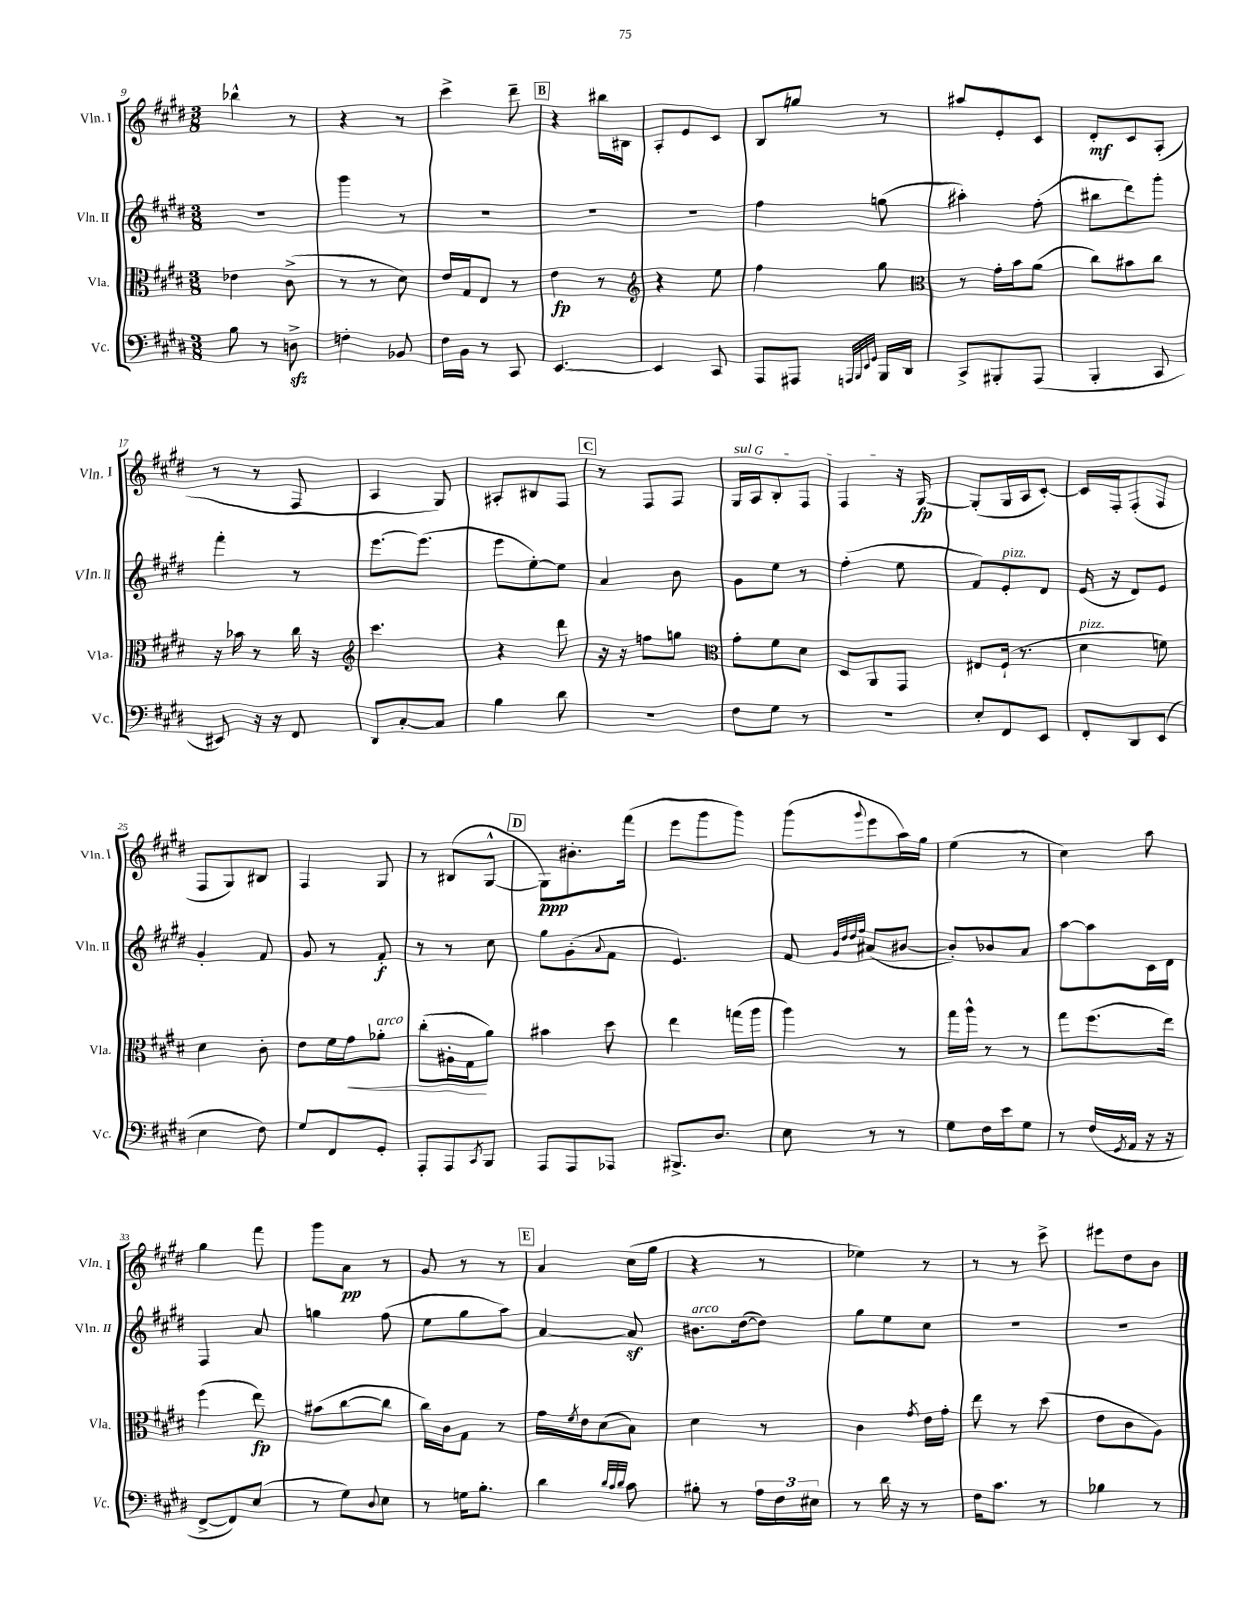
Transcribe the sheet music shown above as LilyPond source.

<<
\new StaffGroup <<
\new Staff = "s0" \with { instrumentName = "Vln. I" shortInstrumentName = "Vln. I" } {
    \clef treble \key e \major \numericTimeSignature \time 3/8
    bes''4-^ r8 |
    r4 r8 |
    cis'''4-> dis'''8-- |
    \mark \markup { \box "B" } r4 bis''16 bis16 |
    a8-. e'8 cis'8 |
    b8 g''8 r8 |
    ais''8 e'8-. cis'8 |
    dis'8-.\mf cis'8 a8-.( |
    r8 r8 fis8 |
    a4 gis8) |
    ais8-. bis8 fis8 |
    \mark \markup { \box "C" } r8 fis8 fis8 |
    \once \override TextSpanner.bound-details.left.text = \markup { \italic "sul G" } gis16\startTextSpan a16 b8-. fis8 |
    fis4\stopTextSpan r16 gis16~\fp |
    gis8-.( gis16 a16 cis'8~-.) |
    cis'16 fis16-. fis8-.( fis8 |
    fis8 gis8) bis8 |
    fis4 gis8 |
    r8 bis8( gis8~-^ |
    \mark \markup { \box "D" } gis8\ppp) bis'8.-. fis'''16( |
    e'''8 gis'''8 gis'''8) |
    gis'''8( \appoggiatura { gis'''8 } e'''8 a''16) gis''16 |
    e''4( r8 |
    cis''4) a''8 |
    gis''4 fis'''8 |
    gis'''8 a'8\pp r8 |
    gis'8 r8 r8 |
    \mark \markup { \box "E" } a'4 cis''16( gis''16 |
    r4 r8 |
    ees''4) r8 |
    r8 r8 cis'''8-> |
    eis'''8 dis''8 b'8 \bar "|." |
}
\new Staff = "s1" \with { instrumentName = "Vln. II" shortInstrumentName = "Vln. II" } {
    \clef treble \key e \major \numericTimeSignature \time 3/8
    R4. |
    gis'''4 r8 |
    R4. |
    \mark \markup { \box "B" } R4. |
    R4. |
    fis''4 g''8( |
    ais''4-.) fis''8-.( |
    bis''8 dis'''8) gis'''8-. |
    fis'''4-. r8 |
    e'''8.~ e'''8.( |
    e'''8 e''8~-.) e''8 |
    \mark \markup { \box "C" } a'4 b'8 |
    gis'8 e''8 r8 |
    fis''4-.( e''8 |
    fis'8) e'8-.^\markup { \italic "pizz." } dis'8 |
    e'16( r16 dis'8) e'8 |
    gis'4-. fis'8 |
    gis'8 r8 fis'8-.\f |
    r8 r8 cis''8 |
    \mark \markup { \box "D" } gis''8 gis'8-.( \appoggiatura { a'8 } fis'8 |
    e'4.) |
    fis'8 \grace { gis'32 dis''32 dis''32 fis''32 } ais'8( bis'8~ |
    bis'8-.) bes'8 a'8 |
    a''8~ a''8 cis'16 dis'16 |
    fis4 a'8 |
    g''4 fis''8( |
    e''8 gis''8 a''8) |
    \mark \markup { \box "E" } a'4~ a'8\sf |
    bis'8.^\markup { \italic "arco" } dis''16~( dis''8) |
    gis''8 e''8 cis''8 |
    R4. |
    R4. \bar "|." |
}
\new Staff = "s2" \with { instrumentName = "Vla." shortInstrumentName = "Vla." } {
    \clef alto \key e \major \numericTimeSignature \time 3/8
    ees'4 cis'8->( |
    r8 r8 dis'8) |
    e'16 gis16 e8 r8 |
    \mark \markup { \box "B" } e'4\fp r8 |
    \clef treble r4 e''8 |
    fis''4 gis''8 |
    \clef alto r8 gis'16-. b'16 a'8( |
    cis''8) bis'8 cis''8 |
    r16 bes'16 r8 cis''16 r16 |
    \clef treble cis'''4. |
    r4 dis'''8 |
    \mark \markup { \box "C" } r16 r16 f''8 g''8 |
    \clef alto gis'8-. fis'8 dis'8 |
    dis8 a,8 gis,8 |
    eis8 fis16-!( r8. |
    dis'4^\markup { \italic "pizz." } f'8) |
    dis'4 cis'8-. |
    e'8 fis'16 gis'16\< aes'8-.^\markup { \italic "arco" } |
    cis''8-.( ais16-. gis16\! a'8) |
    \mark \markup { \box "D" } bis'4 dis''8 |
    e''4 g''16( a''16 |
    a''4) r8 |
    gis''16 a''16-^ r8 r8 |
    gis''8 fis''8.( e''16) |
    fis''4( e''8\fp) |
    bis'8( cis''8~ cis''8 |
    cis''16) cis'16 gis8 r8 |
    \mark \markup { \box "E" } gis'16 \acciaccatura { fis'8 } e'16 dis'8( b8) |
    dis'4 r8 |
    cis'4 \acciaccatura { gis'8 } e'16 gis'16-. |
    e''8 r8 dis''8( |
    e'8 cis'8 a8) \bar "|." |
}
\new Staff = "s3" \with { instrumentName = "Vc." shortInstrumentName = "Vc." } {
    \clef bass \key e \major \numericTimeSignature \time 3/8
    b8 r8 d8->\sfz |
    f4-. bes,8 |
    fis16 b,16 r8 cis,8 |
    \mark \markup { \box "B" } e,4.~ |
    e,4 cis,8 |
    a,,8 ais,,8 \grace { a,,32 b,,32 e,32 gis,32 } b,,16 dis,16 |
    cis,8-> bis,,8-. a,,8( |
    b,,4-. cis,8 |
    eis,8) r16 r16 fis,8 |
    dis,8 cis8~-. cis8 |
    b4 dis'8 |
    \mark \markup { \box "C" } R4. |
    fis8 gis8 r8 |
    R4. |
    e8-. fis,8 e,8 |
    fis,8-. dis,8 e,8( |
    e4 fis8) |
    gis8 fis,8 gis,8-. |
    a,,8-. a,,8 \acciaccatura { cis,8 } b,,8 |
    \mark \markup { \box "D" } a,,8 a,,8 aes,,8 |
    bis,,8.-> dis8. |
    e8 r8 r8 |
    gis8 fis16 e'16 gis8 |
    r8 fis16( \acciaccatura { gis,8 } a,16 r16 r16 |
    fis,8~-> fis,8) e8( |
    r8 gis8) \appoggiatura { dis8 } e8 |
    r8 g16 b8.-. |
    \mark \markup { \box "E" } dis'4 \grace { dis'32 cis'32 dis'32 } cis'8 |
    bis8-. r8 \tuplet 3/2 { a16 fis16 eis16 } |
    r8 dis'16 r16 r8 |
    fis16 cis'8. r8 |
    bes4 r8 \bar "|." |
}
>>
>>
\layout { \context { \Score currentBarNumber = #9 } }
